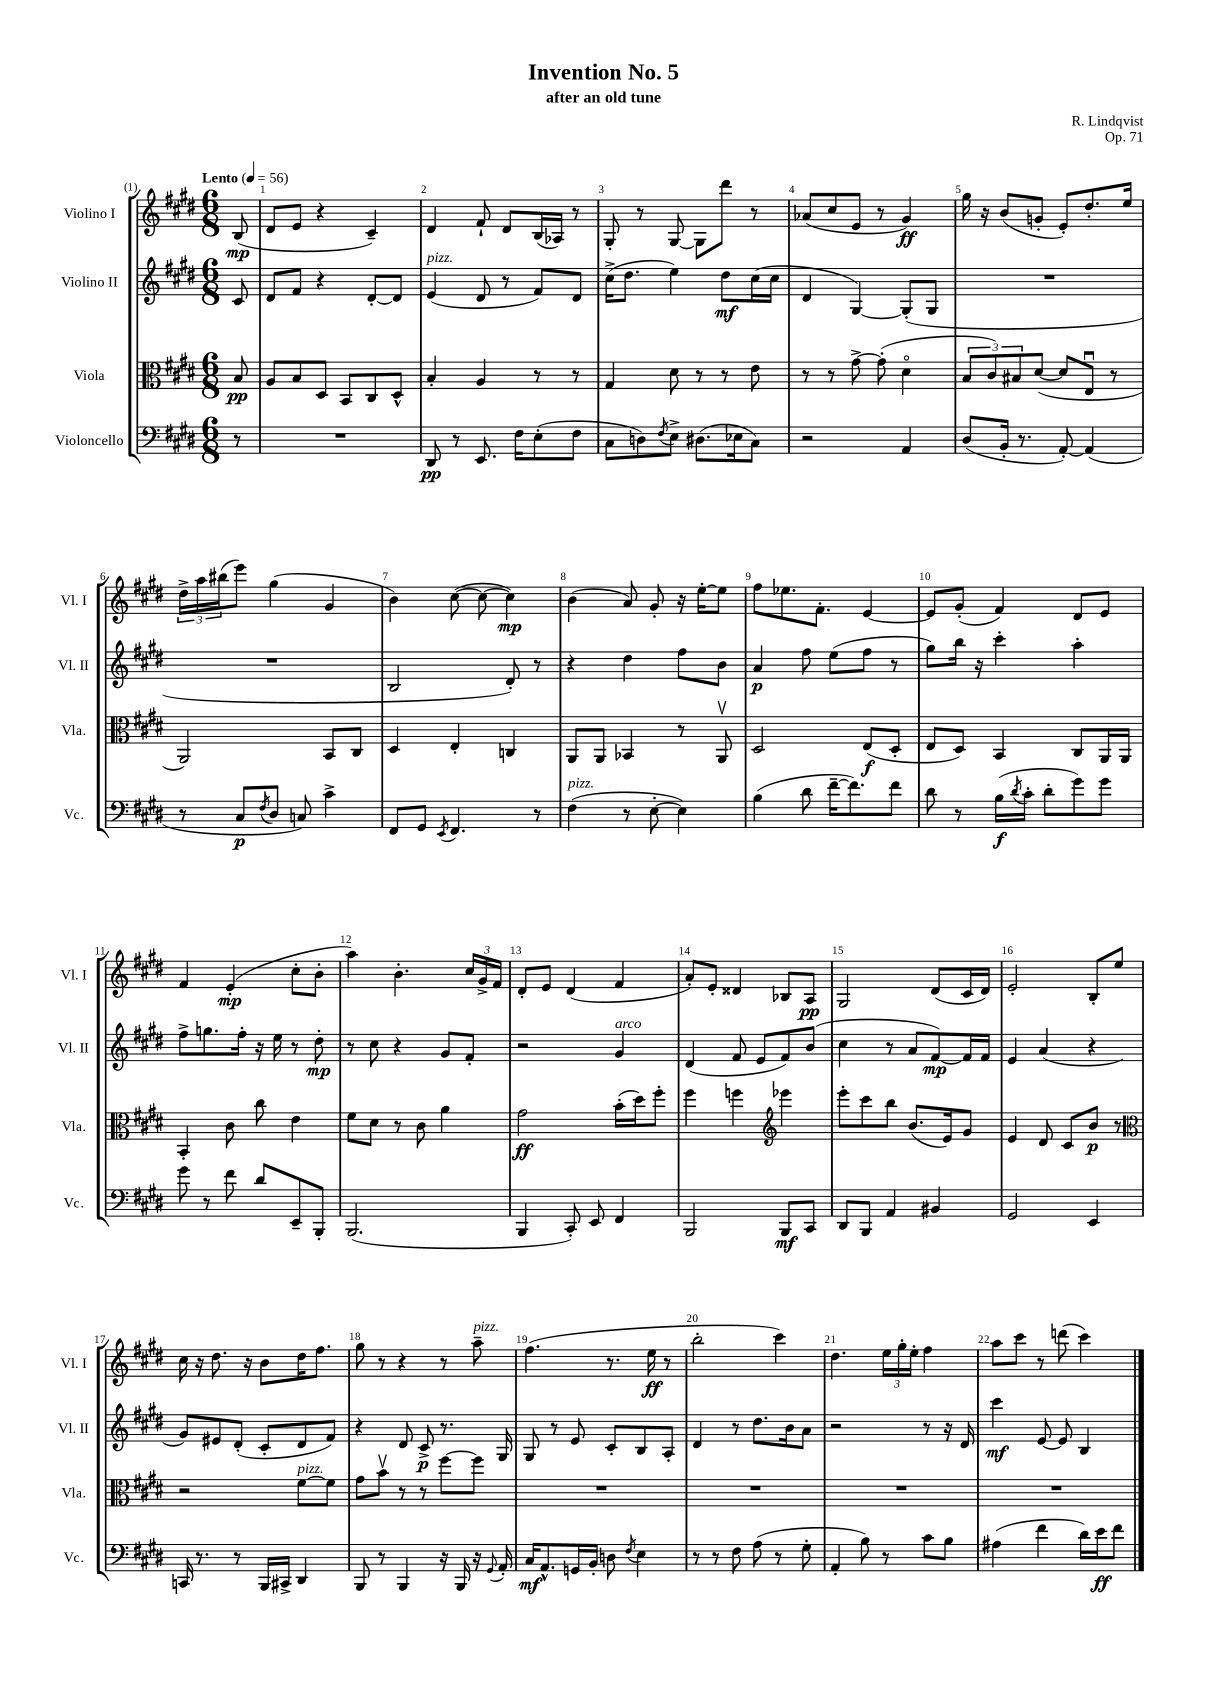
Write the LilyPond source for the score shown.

\header { title = "Invention No. 5" composer = "R. Lindqvist" subtitle = "after an old tune" opus = "Op. 71" }
<<
\new StaffGroup <<
\new Staff = "s0" \with { instrumentName = "Violino I" shortInstrumentName = "Vl. I" } {
    \clef treble \key e \major \numericTimeSignature \time 6/8 \partial 8 \tempo "Lento" 4 = 56
    b8\mp( |
    dis'8 e'8 r4 cis'4--) |
    dis'4 fis'8-! dis'8 b16( aes16) r8 |
    gis8-. r8 gis8~ gis8 dis'''8 r8 |
    aes'8( cis''8 e'8 r8 gis'4\ff) |
    gis''16 r16 b'8( g'8-. e'8-.) dis''8.-. e''16 |
    \tuplet 3/2 { dis''16-> a''16 bis''16( } e'''8) gis''4( gis'4 |
    b'4) cis''8~( cis''8~ cis''4\mp) |
    b'4( a'8) gis'8-. r16 e''16~-. e''8 |
    fis''8 ees''8. fis'8.-. e'4~ |
    e'8 gis'8-.( fis'4) dis'8 e'8 |
    fis'4 e'4-.\mp( cis''8-. b'8-. |
    a''4) b'4.-. \tuplet 3/2 { cis''16 gis'16-> fis'16 } |
    dis'8-. e'8 dis'4( fis'4 |
    a'8-.) e'8-. disis'4 bes8 a8\pp |
    gis2 dis'8( cis'16 dis'16) |
    e'2-. b8-. e''8 |
    cis''16 r16 dis''8. r16 b'8 dis''16 fis''8. |
    gis''8 r8 r4 r8 a''8--^\markup { \italic "pizz." } |
    fis''4.( r8. e''16\ff r8 |
    b''2-. cis'''4) |
    dis''4. \tuplet 3/2 { e''16 gis''16-. e''16-. } fis''4 |
    a''8 cis'''8 r8 d'''8( cis'''4) \bar "|." |
}
\new Staff = "s1" \with { instrumentName = "Violino II" shortInstrumentName = "Vl. II" } {
    \clef treble \key e \major \numericTimeSignature \time 6/8 \partial 8
    cis'8 |
    dis'8 fis'8 r4 dis'8~-. dis'8 |
    e'4^\markup { \italic "pizz." }( dis'8 r8 fis'8) dis'8 |
    cis''16->( dis''8. e''4) dis''8\mf cis''16( cis''16 |
    dis'4 gis4~) gis8-.( gis8 |
    R2. |
    R2. |
    b2 dis'8-.) r8 |
    r4 dis''4 fis''8 b'8 |
    a'4\p fis''8 e''8( fis''8 r8 |
    gis''8) b''16 r16 cis'''4-. a''4-. |
    fis''8-> g''8. fis''16-. r16 e''16 r8 dis''8-.\mp |
    r8 cis''8 r4 gis'8 fis'8-. |
    r2 gis'4^\markup { \italic "arco" } |
    dis'4( fis'8 e'8 fis'8) b'8( |
    cis''4 r8 a'8 fis'8~\mp) fis'16 fis'16 |
    e'4 a'4( r4 |
    gis'8) eis'8 dis'8-.( cis'8-. dis'8 fis'8) |
    r4 dis'8 cis'8->\p r8. gis16 |
    gis8 r8 e'8 cis'8-. b8 a8-. |
    dis'4 r8 dis''8. b'16 a'8 |
    r2 r8 r16 dis'16 |
    cis'''4\mf e'8~ e'8 b4 \bar "|." |
}
\new Staff = "s2" \with { instrumentName = "Viola" shortInstrumentName = "Vla." } {
    \clef alto \key e \major \numericTimeSignature \time 6/8 \partial 8
    b8\pp |
    a8 b8 dis8 b,8 cis8 dis8-^ |
    b4-. a4 r8 r8 |
    gis4 dis'8 r8 r8 e'8 |
    r8 r8 gis'8~-> gis'8-.( dis'4\flageolet |
    \tuplet 3/2 { b8 cis'8) bis8 } dis'8~( dis'8 e8\downbow r8 |
    a,2) b,8 cis8 |
    dis4 e4-. c4 |
    a,8 a,8 bes,4 r8 a,8\upbow |
    dis2 e8\f( dis8-. |
    e8 dis8) b,4 cis8 a,16 a,16 |
    b,4-. cis'8 cis''8 e'4 |
    fis'8 dis'8 r8 cis'8 a'4 |
    gis'2\ff b'16-.( dis''16) fis''8-. |
    fis''4 f''4 \clef treble ees'''4 |
    e'''8-. cis'''8 b''8 b'8.( e'16) gis'8 |
    e'4 dis'8 cis'8 b'8\p r8 |
    \clef alto r2 fis'8~^\markup { \italic "pizz." } fis'8 |
    gis'8 b'8\upbow r8 r8 fis''8~ fis''8 |
    R2. |
    R2. |
    R2. |
    R2. \bar "|." |
}
\new Staff = "s3" \with { instrumentName = "Violoncello" shortInstrumentName = "Vc." } {
    \clef bass \key e \major \numericTimeSignature \time 6/8 \partial 8
    r8 |
    R2. |
    dis,8\pp r8 e,8. fis16 e8-.( fis8 |
    cis8 d8) \acciaccatura { fis8 } e8-> dis8.( ees16 cis8) |
    r2 a,4 |
    dis8( b,16-. r8. a,8~-.) a,4( |
    r8 cis8\p \acciaccatura { fis8 } dis8 c8) cis'4-> |
    fis,8 gis,8 \acciaccatura { e,8 } fis,4. r8 |
    fis4^\markup { \italic "pizz." }( r8 e8~-. e4) |
    b4( dis'8 fis'16~-- fis'8.) fis'8 |
    dis'8 r8 b16\f( \acciaccatura { dis'8 } cis'16-. dis'8-. gis'8) gis'8 |
    gis'8 r8 fis'8 dis'8 e,8-- b,,8-. |
    b,,2.( |
    b,,4 cis,8-.) e,8 fis,4 |
    b,,2 b,,8\mf cis,8 |
    dis,8 b,,8 a,4 bis,4 |
    gis,2 e,4 |
    c,16 r8. r8 b,,16 cis,16-> dis,4 |
    b,,8 r8 b,,4 r16 b,,16 r16 \appoggiatura { gis,8 } a,16-. |
    cis16\mf a,8.-^ g,16 b,16-. d8 \acciaccatura { fis8 } e4 |
    r8 r8 fis8 a8( r8 gis8-. |
    a,4-. b8) r8 cis'8 b8 |
    ais4( fis'4 dis'16) e'16\ff fis'8 \bar "|." |
}
>>
>>
\layout { \context { \Score \override BarNumber.break-visibility = ##(#f #t #t) barNumberVisibility = #all-bar-numbers-visible } }
